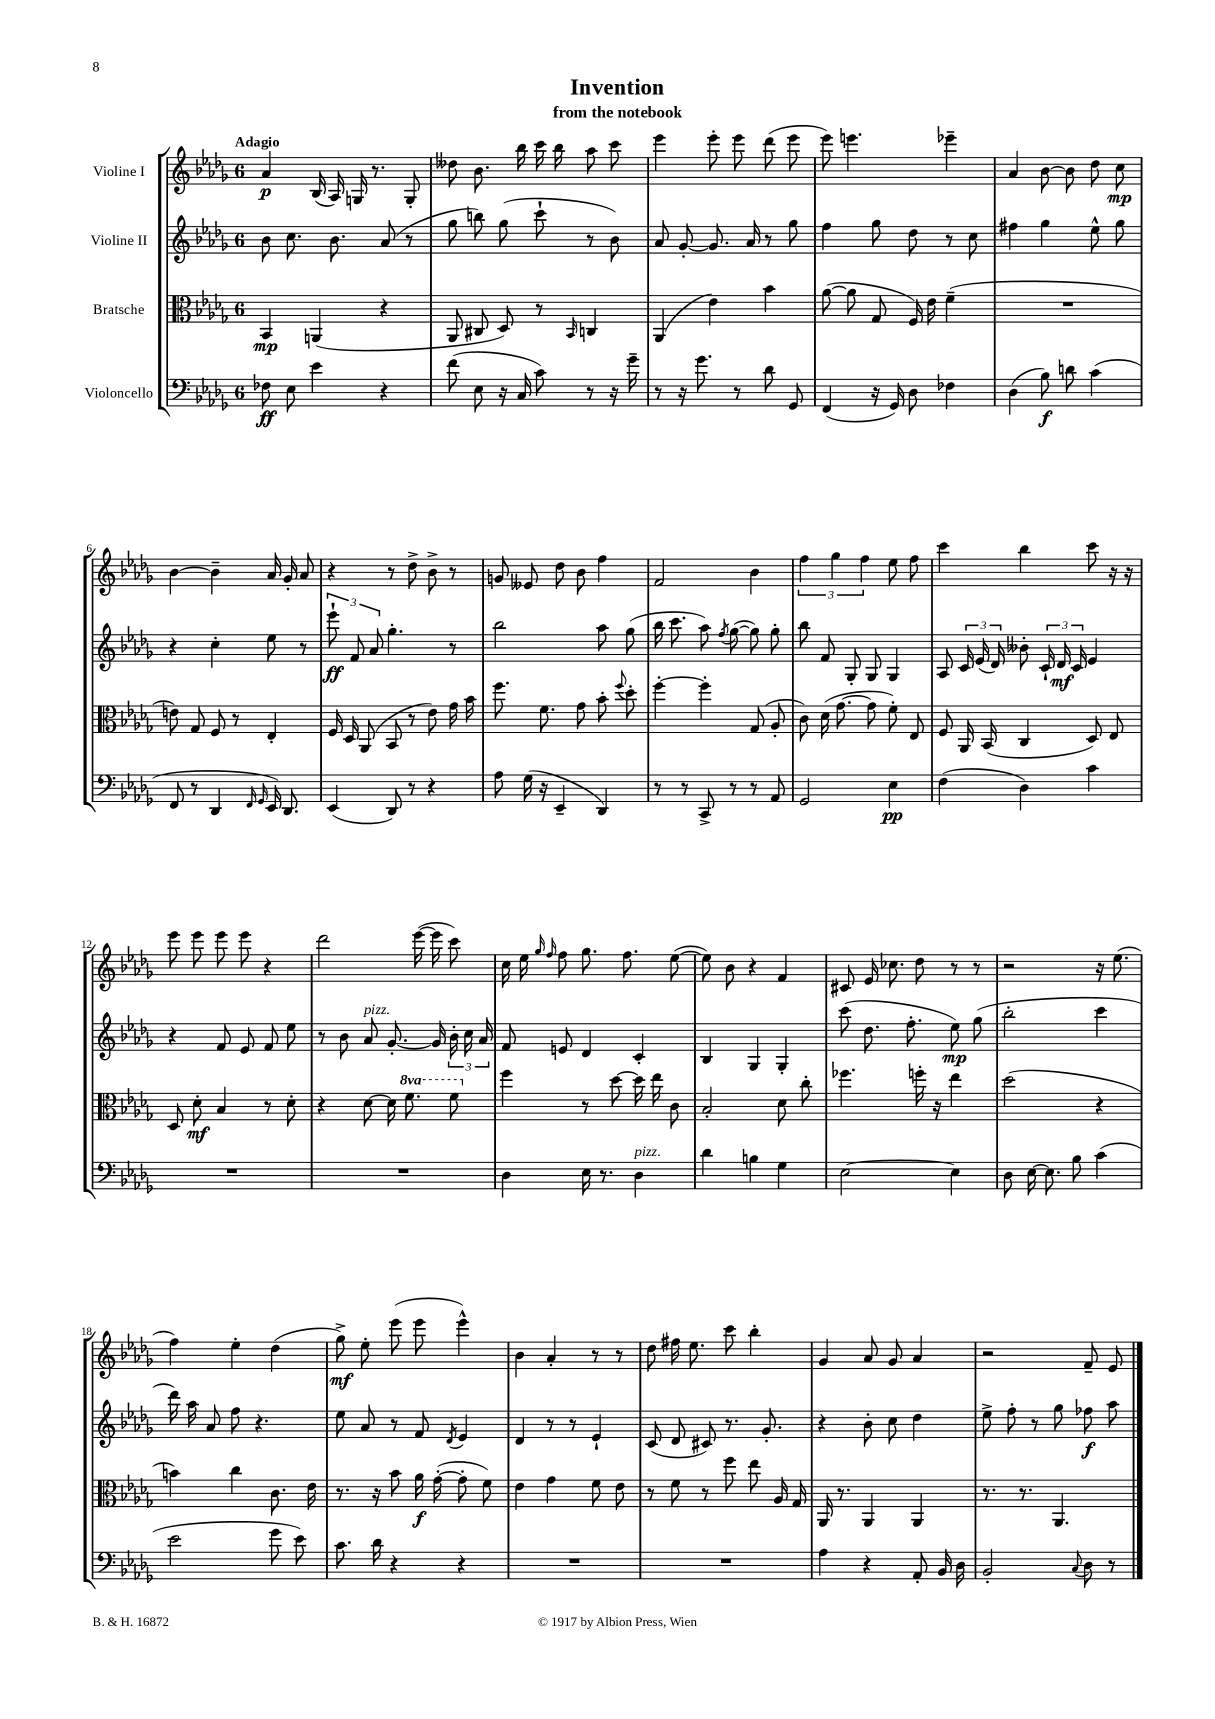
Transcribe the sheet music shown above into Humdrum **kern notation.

**kern	**kern	**kern	**kern
*staff4	*staff3	*staff2	*staff1
*clefF4	*clefC3	*clefG2	*clefG2
*k[b-e-a-d-g-]	*k[b-e-a-d-g-]	*k[b-e-a-d-g-]	*k[b-e-a-d-g-]
*M6/8	*M6/8	*M6/8	*M6/8
8F-\	4BB-/	8b-\	4a-/
8E-\	.	8.cc\	.
4e-\	(4AA/	.	(16B-/
.	.	8.b-\	16A-/)
.	.	.	16G/
.	.	.	8.r
4r	4r	(8a-/	.
.	.	8r	8G'/
=	=	=	=
(8f\	8AA-/	8gg-\	8dd--\
8E-\	8C#/	8bb\)	8.b-\
16r	8D-/)	(8gg-\	.
16C/	.	.	16bb-\
8c\)	8r	8ccc`\	16ccc\
.	.	.	16bb-\
.	16qqBB-/	.	.
8r	4C/	8r	8aa-\
16r	.	8b-\)	8ccc\
16g-~\	.	.	.
=	=	=	=
8r	(4AA-/	8a-/	4eee-\
16r	.	[8g-'/	.
8.g-\	.	.	.
.	4e-\)	8.g-/]	8eee-'\
8r	.	.	8eee-\
.	.	16a-/	.
8d-\	4b-\	8r	(8ddd-\
8GG-/	.	8gg-\	8eee-\
=	=	=	=
(4FF/	([8a-\	4ff\	8eee-\)
.	8a-\]	.	4.eee\
16r	8G-/	8gg-\	.
16GG-/)	.	.	.
8D-\	16F/)	8dd-\	.
.	16e-\	.	.
4F-\	(4f~\	8r	4eee-~\
.	.	8cc\	.
=	=	=	=
(4D-\	2.r	4ff#\	4a-/
8B-\)	.	4gg-\	[8b-\
8d\	.	.	8b-\]
(4c\	.	8ee-^^\	8dd-\
.	.	8gg-\	8cc\
=	=	=	=
8FF/	8e\)	4r	[4b-\
8r	8G-/	.	.
4DD-/	8F/	4cc'\	4b-~\]
.	8r	.	.
16qqFF/	.	.	.
16qqGG-/	.	.	.
16EE-/)	4E-'/	8ee-\	16a-/
8.DD-/	.	.	16g-'/
.	.	8r	8a-/
=	=	=	=
(4EE-/	16F/	12eee-`\	4r
.	16D-/	.	.
.	.	12f/	.
.	(8AA-/	.	.
.	.	12a-/	.
8DD-/)	8BB-/	4.gg-'\	8r
8r	8r	.	8dd-^\
4r	8e-\)	.	8b-^\
.	16g-\	8r	8r
.	16b-\	.	.
=	=	=	=
8A-\	8.ff\	2bb-\	8g/
(16G-\	.	.	8e--/
16r	8.f\	.	.
4EE-~/	.	.	8dd-\
.	8g-\	.	8b-\
4DD-/)	8b-'\	8aa-\	4ff\
.	8qqff/	.	.
.	8dd-'\	(8gg-\	.
=	=	=	=
8r	[4ff'\	16bb-\	2f/
.	.	8.ccc\	.
8r	.	.	.
8CC^/	4ff'\]	8aa-\)	.
.	.	8qff/	.
8r	.	([8gg-\	.
8r	(8G-/	8gg-\])	4b-\
8AA-/	8A-'/	8gg-'\	.
=	=	=	=
2GG-/	8c\)	8bb-\	6ff\
.	(16d-\	8f/	.
.	.	.	6gg-\
.	[8.g-\	.	.
.	.	8G-'/	.
.	.	.	6ff\
.	8g-\]	8G-/	.
4E-\	8f'\)	4G-/	8ee-\
.	8E-/	.	8ff\
=	=	=	=
(4F\	8F/	8A-/	4ccc\
.	16AA-/	24c/	.
.	.	(24e-/	.
.	(16BB-/	.	.
.	.	24d-/)	.
4D-\)	4C/	8b--'\	4bb-\
.	.	24c`/	.
.	.	24d-/	.
.	.	24c/	.
4c\	8D-/)	4e-/	8ccc\
.	8E-/	.	16r
.	.	.	16r
=	=	=	=
2.r	8D-/	4r	8eee-\
.	8d-'\	.	8eee-\
.	4B-/	8f/	8eee-\
.	.	8e-/	8eee-\
.	8r	8f/	4r
.	8d-'\	8ee-\	.
=	=	=	=
2.r	4r	8r	2ddd-\
.	.	8b-\	.
.	[8d-\	8a-/	.
.	16d-\]	[8.g-'/	.
.	8.ff\	.	.
.	.	.	([16eee-\
.	.	16g-/]	16eee-\]
.	8ff\	24b-'\	8ccc\)
.	.	24cc\	.
.	.	24a-/	.
=	=	=	=
4D-\	4ff\	8f/	16cc\
.	.	.	16ee-\
.	.	.	16qqgg-/
.	.	.	16qqff/
.	.	8e/	8ff\
16E-\	8r	4d-/	8.gg-\
8.r	.	.	.
.	[8dd-\	.	.
.	.	.	8.ff\
4D-\	16dd-\]	4c'/	.
.	16ee-\	.	.
.	8c\	.	([8ee-\
=	=	=	=
4d-\	2B-'/	4B-/	8ee-\])
.	.	.	8b-\
4B\	.	4G-/	4r
4G-\	8d-\	4G-'/	4f/
.	8cc'\	.	.
=	=	=	=
[2E-\	4.ff-\	(8ccc\	8c#/
.	.	8.dd-\	16e-/
.	.	.	8.cc-\
.	.	8.ff'\	.
.	16ff'\	.	8dd-\
.	16r	.	.
4E-\]	4ee-\	8ee-\)	8r
.	.	(8gg-\	8r
=	=	=	=
8D-\	(2dd-\	2bb-'\	2r
[16E-\	.	.	.
8.E-\]	.	.	.
8B-\	.	.	.
(4c\	4r	4ccc\	16r
.	.	.	(8.ee-\
=	=	=	=
2e-\	4b\)	16ddd-\)	4ff\)
.	.	16aa-\	.
.	.	8a-/	.
.	4cc\	8ff\	4ee-'\
.	.	4.r	.
8g-\	8.c\	.	(4dd-\
8e-\)	.	.	.
.	16e-\	.	.
=	=	=	=
8.c\	8.r	8ee-\	8gg-^\)
.	.	8a-/	8ee-'\
16d-\	16r	.	.
4r	8b-\	8r	(8eee-\
.	16a-\	8f/	8eee-\
.	([16g-'\	.	.
.	.	8qd-/	.
4r	8g-'\]	4e-/	4eee-^^\)
.	8f\)	.	.
=	=	=	=
2.r	4e-\	4d-/	4b-\
.	4g-\	8r	4a-'/
.	.	8r	.
.	8f\	4e-`/	8r
.	8e-\	.	8r
=	=	=	=
2.r	8r	(8c/	8dd-\
.	8f\	8d-/	16ff#\
.	.	.	8.ee-\
.	8r	8c#/)	.
.	8ff\	8.r	8ccc\
.	8ee-\	.	4bb-'\
.	.	8.g-'/	.
.	16A-/	.	.
.	16G-/	.	.
=	=	=	=
4A-\	16AA-/	4r	4g-/
.	8.r	.	.
4r	4AA-/	8b-'\	8a-/
.	.	8cc\	8g-/
8AA-'/	4AA-/	4dd-\	4a-/
16BB-/	.	.	.
16D-\	.	.	.
=	=	=	=
2BB-'/	8.r	8ee-^\	2r
.	.	8ff'\	.
.	8.r	.	.
.	.	8r	.
.	4.AA-/	8gg-\	.
8qqC/	.	.	.
8D-\	.	8ff-\	8f~/
8r	.	8aa-\	8e-/
==	==	==	==
*-	*-	*-	*-
